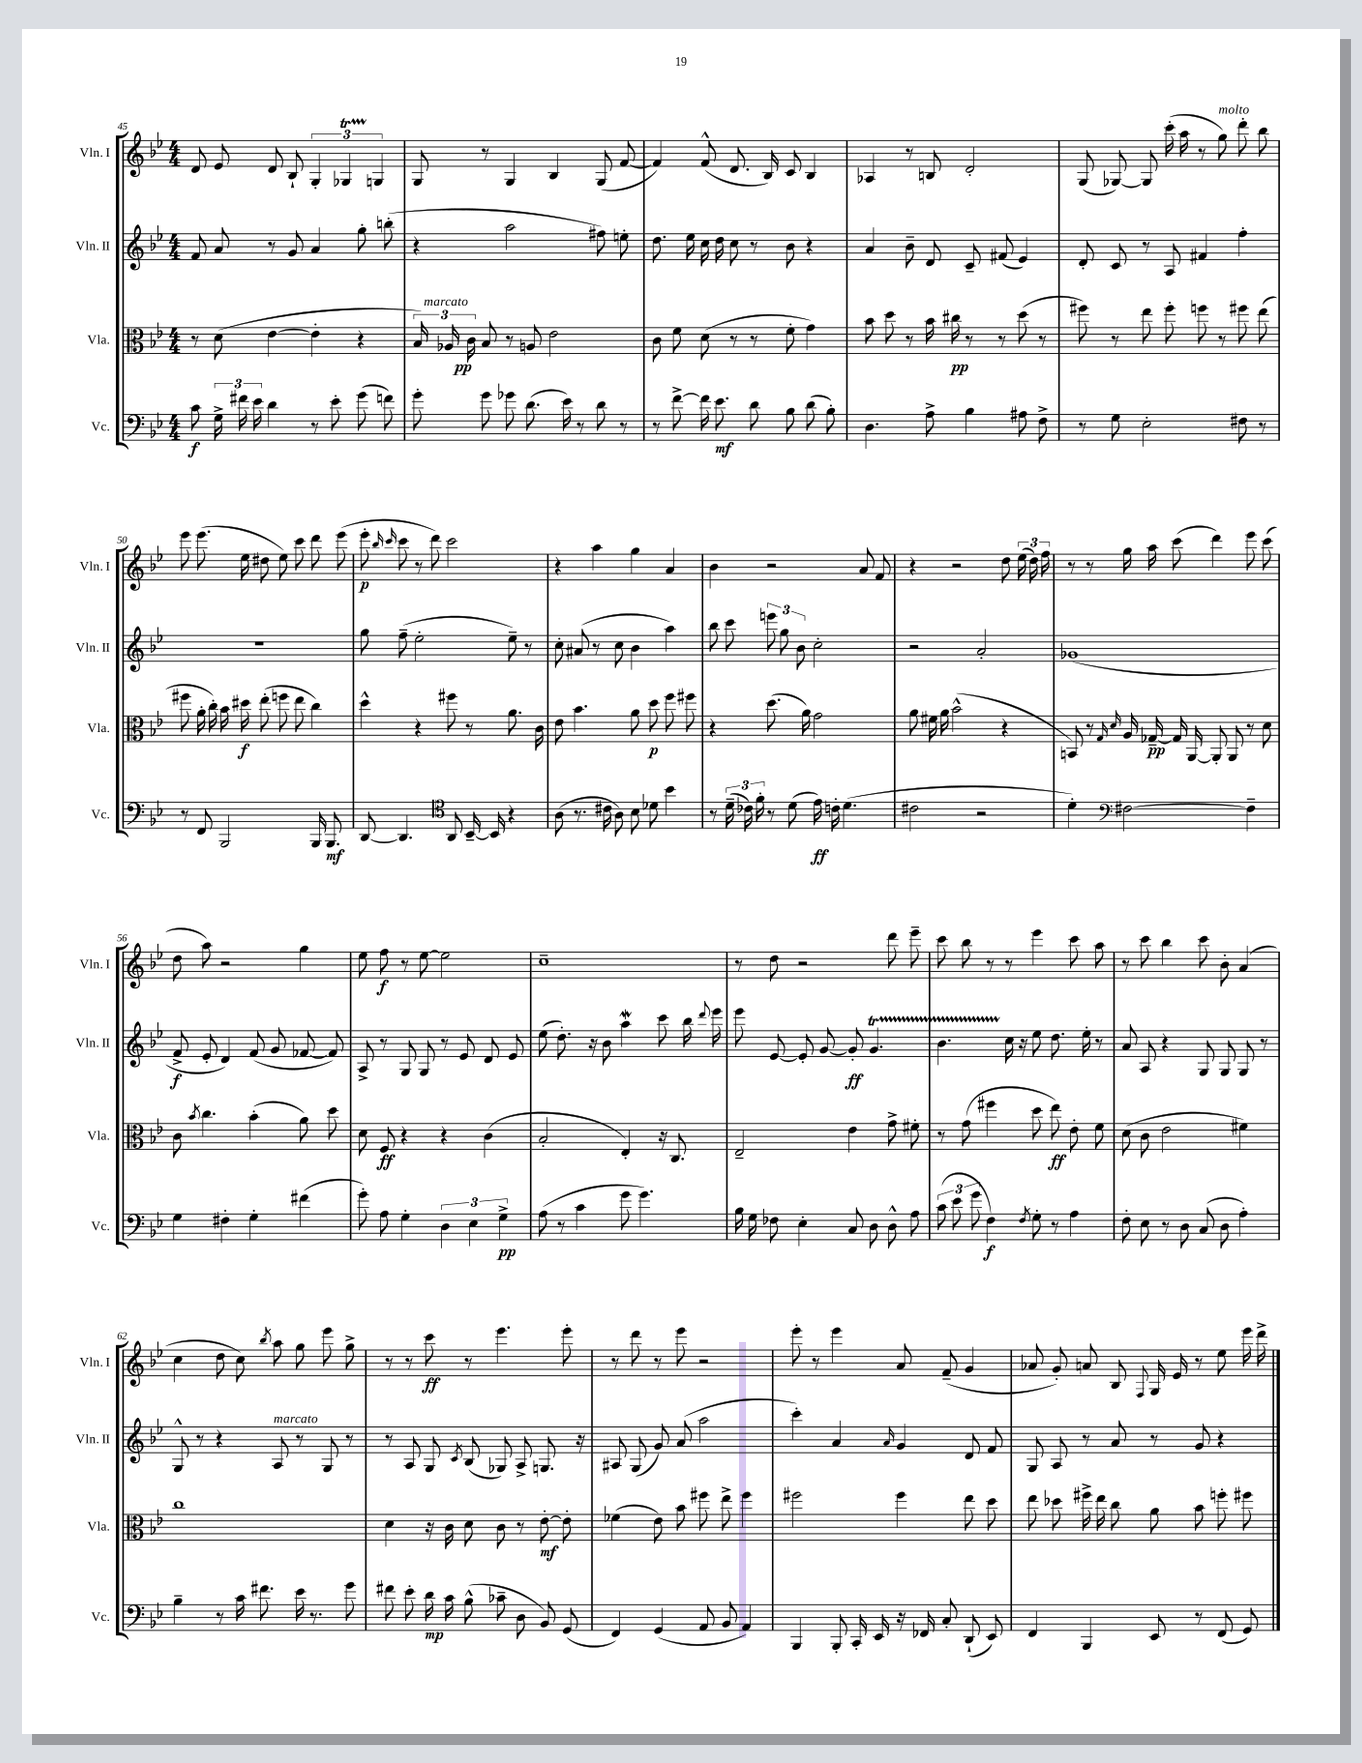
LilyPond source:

<<
\new StaffGroup <<
\new Staff = "s0" \with { instrumentName = "Vln. I" shortInstrumentName = "Vln. I" } {
    \clef treble \key bes \major \numericTimeSignature \time 4/4
    \autoBeamOff d'8 ees'8 d'8 bes8-! \tuplet 3/2 { g4-. ges4\startTrillSpan g4\stopTrillSpan } |
    g8 r8 g4 bes4 g8( f'8~ |
    f'4) f'8-^( d'8. bes16) c'8 bes4 |
    aes4 r8 b8 d'2-. |
    g8( ges8~) ges8 c'''16-.( a''16 r8 g''8^\markup { \italic "molto" }) d'''8-. bes''8 |
    ees'''8 ees'''8.( ees''16 dis''8 ees''8) c'''8 d'''8 ees'''8( |
    ees'''8-.\p \grace { bes''16 c'''16 } c'''8 r8 d'''8) c'''2 |
    r4 a''4 g''4 a'4 |
    bes'4 r2 a'8 f'8 |
    r4 r2 d''8 \tuplet 3/2 { ees''16( d''16) f''16 } |
    r8 r8 g''16 a''16 c'''8( d'''4) ees'''8 c'''8( |
    d''8 a''8) r2 g''4 |
    ees''8 f''8\f r8 ees''8~ ees''2 |
    c''1-- |
    r8 d''8 r2 d'''8 ees'''8-- |
    c'''8 bes''8 r8 r8 ees'''4 c'''8 a''8 |
    r8 c'''8 bes''4 c'''8 bes'8-. a'4( |
    c''4 d''8 c''8) \acciaccatura { bes''8 } a''8 g''8 ees'''8 g''8-> |
    r8 r8 c'''8\ff r8 ees'''4. ees'''8-. |
    r8 d'''8 r8 ees'''8 r2 |
    ees'''8-. r8 ees'''4 a'8 f'8--( g'4 |
    aes'8 g'8-.) a'8 bes8 \appoggiatura { f8 } g16 ees'16 r8 ees''8 ees'''16 d'''16-> \bar "|." |
}
\new Staff = "s1" \with { instrumentName = "Vln. II" shortInstrumentName = "Vln. II" } {
    \clef treble \key bes \major \numericTimeSignature \time 4/4
    \autoBeamOff f'8 a'8 r8 g'8 a'4 g''8-. b''8-.( |
    r4 a''2 fis''8) e''8-. |
    d''8. ees''16 c''16 d''16 c''8 r8 bes'8 r4 |
    a'4 bes'8-- d'8 c'8-- fis'8( ees'4) |
    d'8-. c'8 r8 a8 fis'4 f''4-. |
    r1 |
    g''8 f''8--( ees''2-. ees''8--) r8 |
    c''8-. ais'8( r8 c''8 bes'4 a''4) |
    bes''8 c'''8 \tuplet 3/2 { e'''8 g''8 bes'8 } c''2-. |
    r2 a'2-. |
    ges'1( |
    f'8->\f ees'8-. d'4) f'8( g'8 fes'8~ fes'8) |
    a8-> r8 g8 g8 r8 ees'8 d'8 ees'8 |
    ees''8( d''8.-.) r16 bes'8 a''4\mordent c'''8 bes''16 \appoggiatura { d'''8 } ees'''16 |
    ees'''8 ees'8~ ees'8-. g'8~ g'8-.\ff g'4.\startTrillSpan |
    bes'4. c''16\stopTrillSpan r16 ees''8 d''8. ees''16-. r8 |
    a'8 a8 r4 g8 g8 g8 r8 |
    g8-^ r8 r4 a8^\markup { \italic "marcato" } r8 g8 r8 |
    r8 a8 g8 \acciaccatura { c'8 } bes8( ges8) a8-> g8. r16 |
    ais8 g8( g'8) a'8( a''2 |
    c'''4-.) a'4 \grace { a'16 } g'4 d'8 f'8 |
    g8 a8 r8 a'8 r8 g'8 r4 \bar "|." |
}
\new Staff = "s2" \with { instrumentName = "Vla." shortInstrumentName = "Vla." } {
    \clef alto \key bes \major \numericTimeSignature \time 4/4
    \autoBeamOff r8 d'8( ees'4~ ees'4-. r4 |
    \tuplet 3/2 { bes16) aes16^\markup { \italic "marcato" } c'16\pp } bes8 r8 a8 ees'2 |
    c'8 f'8 d'8( r8 r8 f'8-. g'4) |
    bes'8 d''8 r8 bes'16 cis''16\pp r8 r8 d''8( r8 |
    fis''8) r8 ees''8 fis''8-. f''8 r8 fis''8 ees''8( |
    fis''8 a'16-. c''16-.) bes'16 dis''16\f ees''8-.( f''8 ees''8 c''4) |
    d''4-^ r4 fis''8 r8 a'8. c'16 |
    ees'8 bes'4. a'8 d''8\p f''8 fis''8 |
    r4 d''8.( a'16) g'2 |
    a'8 fis'16 a'16 bes'2-^( r4 |
    b,8) r8 \grace { g16 d'16 } a16 ges16~--\pp ges16 a,16~ a,8-. a,8 r8 d'8 |
    c'8 \acciaccatura { bes'8 } c''4. bes'4-.( a'8) d''8 |
    d'8 f8\ff r4 r4 c'4( |
    bes2-. ees4-.) r16 c8. |
    ees2-- ees'4 g'8-> fis'8-. |
    r8 g'8( fis''4 d''8 ees''8\ff) ees'8-. f'8 |
    d'8( c'8 ees'2 fis'4) |
    c''1 |
    d'4 r16 c'16 d'8 c'8 r8 ees'8~-.\mf ees'8-. |
    fes'4( ees'8) bes'8 fis''8 ees''8-> fis''4 |
    fis''2 fis''4 ees''8 d''8 |
    ees''8 des''8 fis''16-> ees''16 c''8 a'8 bes'8 f''8-. fis''8 \bar "|." |
}
\new Staff = "s3" \with { instrumentName = "Vc." shortInstrumentName = "Vc." } {
    \clef bass \key bes \major \numericTimeSignature \time 4/4
    \autoBeamOff c'8\f \tuplet 3/2 { g16-> fis'16 ees'16 } d'4 r8 ees'8-. g'8( f'8) |
    g'8-. g'8 ges'8 d'8.( ees'16) r8 d'8 r8 |
    r8 f'8~-> f'16 ees'8.\mf d'8 bes8 d'8( bes8-.) |
    d4. a8-> bes4 ais8 f8-> |
    r8 g8 ees2-. fis8 r8 |
    r8 f,8 bes,,2 bes,,16 bes,,8.\mf |
    d,8~ d,4. \clef tenor a,8 bes,16~-- bes,16 r4 |
    a8( r8. cis'16 a8) bes8 des'8 bes'4 |
    r8 \tuplet 3/2 { d'16--( ces'16) f'16-. } r8 d'8( ees'16\ff) c'16-. d'4.( |
    cis'2 r2 |
    d'4-.) \clef bass fis2~ fis4-- |
    g4 fis4-. g4-. fis'4( |
    g'8-.) a8 g4-. \tuplet 3/2 { d4 ees4 g4->\pp } |
    a8( r8 c'4 g'8 g'4.) |
    bes16 g16 fes8 ees4-. c8 d8 d8-^ a8 |
    \tuplet 3/2 { c'8( ees'8 g'8 } f4\f) \acciaccatura { f8 } g8-. r8 a4 |
    f8-. ees8 r8 d8 c8( d8 a4-.) |
    bes4-- r8 c'16 fis'8. ees'16 r8. g'8 |
    fis'8 ees'8-. d'16\mp c'16 bes8-^( ces'8-- d8 bes,8) g,8( |
    f,4) g,4( a,8 bes,8 a,4) |
    bes,,4 bes,,8-. c,16-. ees,16 r16 fes,16 c8-. d,8-!( ees,8) |
    f,4 bes,,4 ees,8 r8 f,8( g,8) \bar "|." |
}
>>
>>
\layout { \context { \Score currentBarNumber = #45 } }
